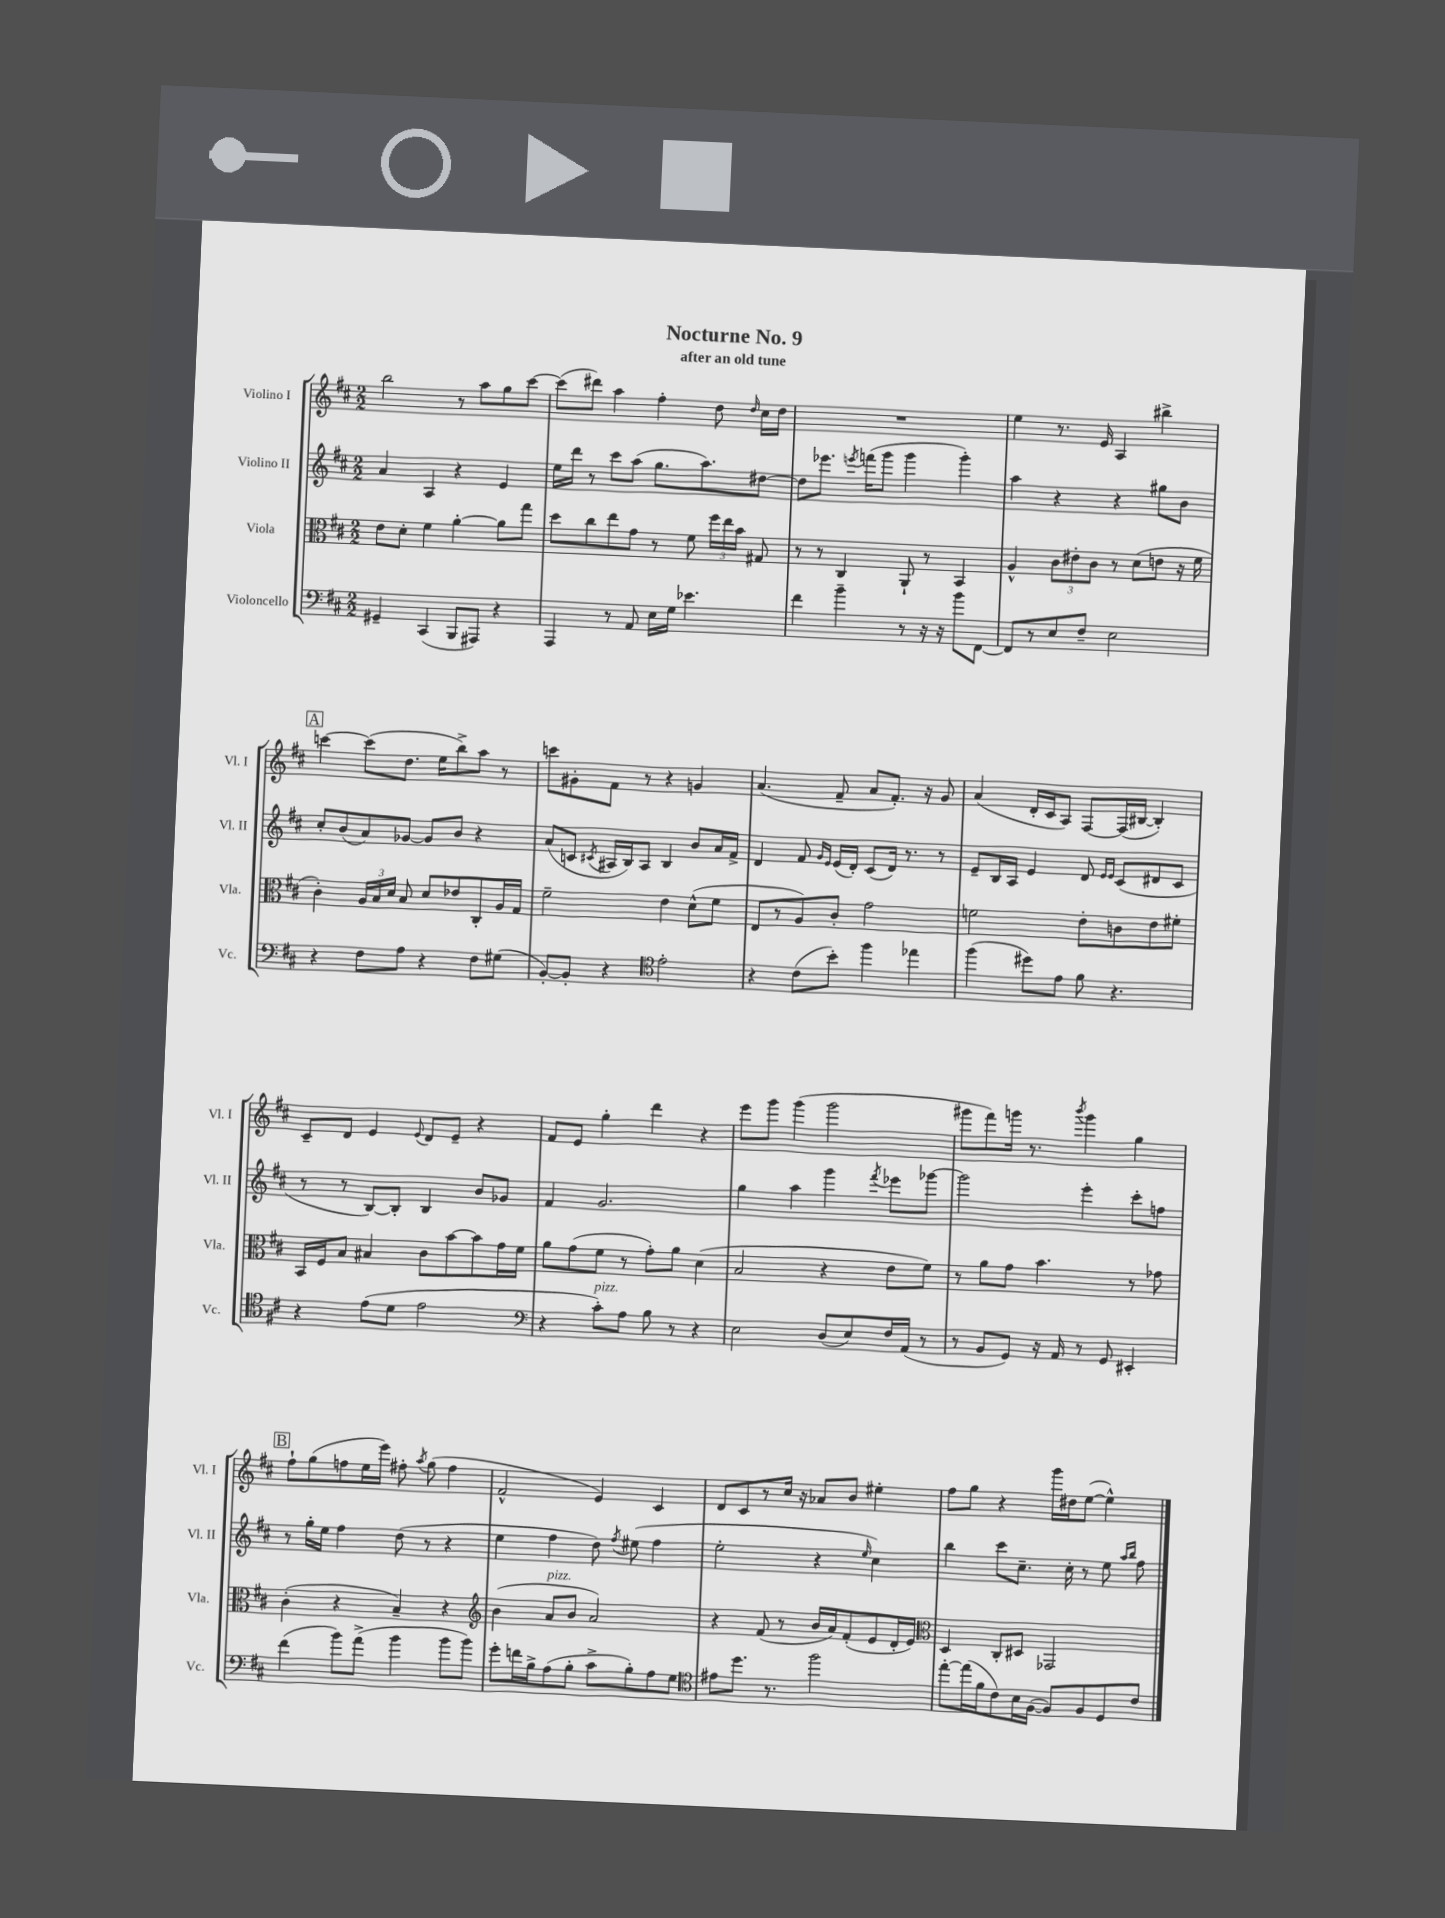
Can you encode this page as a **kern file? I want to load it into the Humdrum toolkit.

**kern	**kern	**kern	**kern
*staff4	*staff3	*staff2	*staff1
*clefF4	*clefC3	*clefG2	*clefG2
*k[f#c#]	*k[f#c#]	*k[f#c#]	*k[f#c#]
*M2/2	*M2/2	*M2/2	*M2/2
4GG#~	8e	4a	2bb
.	8d'	.	.
(4CC#	4f#	4A	.
8BBB	[4a'	4r	8r
8AAA#)	.	.	8aa
4r	8a]	4e	8gg
.	8gg	.	[8ccc#
=	=	=	=
4AAA	8dd	16ee	(8ccc#]
.	.	16ddd	.
.	8cc#	8r	8ddd#)
8r	8ee	8ccc#	4aa
8AA	8g	(8aa	.
16E	8r	8.gg	4ff#'
16G	.	.	.
4.e-	8f#	.	.
.	.	8.aa)	.
.	24ff#	.	8dd
.	24ee	.	.
.	24b	.	.
.	.	.	16qqdd
.	8G#	[8dd#	16cc#
.	.	.	16dd
=	=	=	=
4f#	8r	8dd#]	1r
.	8r	8.eee-	.
4b~	4C#	.	.
.	.	8qeee	.
.	.	(16fff	.
.	.	8ggg	.
8r	8AA`	4ggg	.
16r	8r	.	.
16r	.	.	.
8b	4BB	4ggg')	.
[8FF#	.	.	.
=	=	=	=
8FF#]	4A^^	4aa	4ee
8r	.	.	.
8E	12c#	4r	8.r
.	12e#'	.	.
8F#~	.	.	.
.	12c#	.	.
.	.	.	16e
2E	8r	4r	4A
.	(8d	.	.
.	8e	8gg#	4bb#^
.	16r	8b	.
.	16f#	.	.
=	=	=	=
4r	4c#')	8cc#'	[4ccc
.	.	(8b	.
8F#	24A	8a)	(8ccc]
.	24B	.	.
.	24d	.	.
8A	8B	[8g-	8.dd
4r	8d	8g-]	.
.	.	.	16ee
.	8e-	8b	8bb^)
8F#	8C#'	4r	8aa
(8G#	16A	.	8r
.	16G	.	.
=	=	=	=
[8BB')	2f#~	(8a	8ccc
8BB']	.	8c	8g#'
.	.	8qc#	.
4r	.	16A#	8f#
.	.	16B)	.
.	.	8A#	8r
*clefC4	*	*	*
2e'	4e	4B	4r
.	(8d^^	8b	4g
.	8f#	16a	.
.	.	16f#^	.
=	=	=	=
4r	8E	4d	(4.a
.	8r	.	.
(8c#	8A)	8f#	.
.	.	16qqg	.
.	.	16qqe	.
8b')	8c#'	(16e	8f#~
.	.	16d')	.
4ff#	2g	(8c#	8a
.	.	16d)	8.f#')
.	.	8.r	.
4ee-	.	.	.
.	.	.	16r
.	.	8r	8g
=	=	=	=
(4ff#	2f	8e~	(4a
.	.	16B	.
.	.	16A	.
8dd#)	.	4e	16d'
.	.	.	16c#
8e	.	.	8A)
8f#	8e'	8d	[8F#
.	.	16qqe	.
.	.	16qqe	.
4.r	8c	(8c#	(16F#]
.	.	.	[16B#
.	8e	8d#	4B#'])
.	8f#'	8c#	.
=	=	=	=
4r	16BB	8r	8c#~
.	16F#	.	.
.	8B	8r	8d
(8e	4B#	[8B)	4e
8d	.	8B']	.
.	.	.	8qqe
2e	8c#	4B	8d
.	[8b	.	8e~
.	8b]	8b	4r
.	16g	8g-	.
.	16f#	.	.
=	=	=	=
*clefF4	*	*	*
4r	8a	4f#	8f#
.	(8g	.	8e
8c#')	8f#	2.g	4gg'
8A	8r	.	.
8B	8g')	.	4ddd
8r	8a	.	.
4r	(4d	.	4r
=	=	=	=
2E	2B	4gg	8eee
.	.	.	8ggg
.	.	4aa	(4ggg
(8D	4r	4ggg	2ggg
8E)	.	.	.
.	.	8qfff#	.
16F#	8e	8eee-	.
(16AA	.	.	.
8r	8f#)	[8ggg-	.
=	=	=	=
8r	8r	2ggg-]	8ggg#
8BB	8a	.	8fff#)
8GG)	8g	.	16ggg
.	.	.	8.r
16r	4.b	.	.
16AA	.	.	.
.	.	.	8qbbb
8r	.	4eee'	4ggg
8GG	.	.	.
4EE#'	8r	8ccc#'	4gg
.	8g-	8ff	.
=	=	=	=
(4f#	(4c#'	8r	8ff#`
.	.	16gg'	(8gg
.	.	16ee	.
8b)	4r	4ff#	8ff
(8a^	.	.	16ee
.	.	.	16eee)
4b	4B~)	(8dd	8ff#'
.	.	.	8qaa
.	.	8r	(8gg
8b	4r	4r	4ff#
8b)	.	.	.
=	=	=	=
*	*clefG2	*	*
8g'	(4b	4ee	2f#^^
16f	.	.	.
16B^	.	.	.
(8A	8a	4ff#	.
8B'	8b	.	.
8c#^	2a)	8dd)	4e)
.	.	8qff#	.
8B')	.	(8ee#	.
8A	.	4ff#	4c#
8G	.	.	.
=	=	=	=
*clefC4	*	*	*
8e#	4r	2ee'	8d
8.dd	.	.	8c#
.	(8f#	.	8r
8.r	.	.	.
.	8r	.	16cc#
.	.	.	16r
2ff#	16b	4r	8a-
.	16a)	.	.
.	(8f#'	.	8b
.	.	16qqee	.
.	8e	4cc#)	4ee#'
.	16d'	.	.
.	16e)	.	.
=	=	=	=
*	*clefC3	*	*
[8ee'	4D	4bb	8ff#
(16ee]	.	.	8gg
16f#	.	.	.
8c#)	8C#'	8ccc#	4r
16B	8D#	8.cc#~	.
([16F#	.	.	.
8F#])	2GG-	.	16ggg
.	.	16cc#'	16dd#
8F#	.	8r	([8ee
8D	.	8ee	4ee^^])
.	.	16qqaa	.
.	.	16qqbb	.
8c#	.	8ff#	.
==	==	==	==
*-	*-	*-	*-
